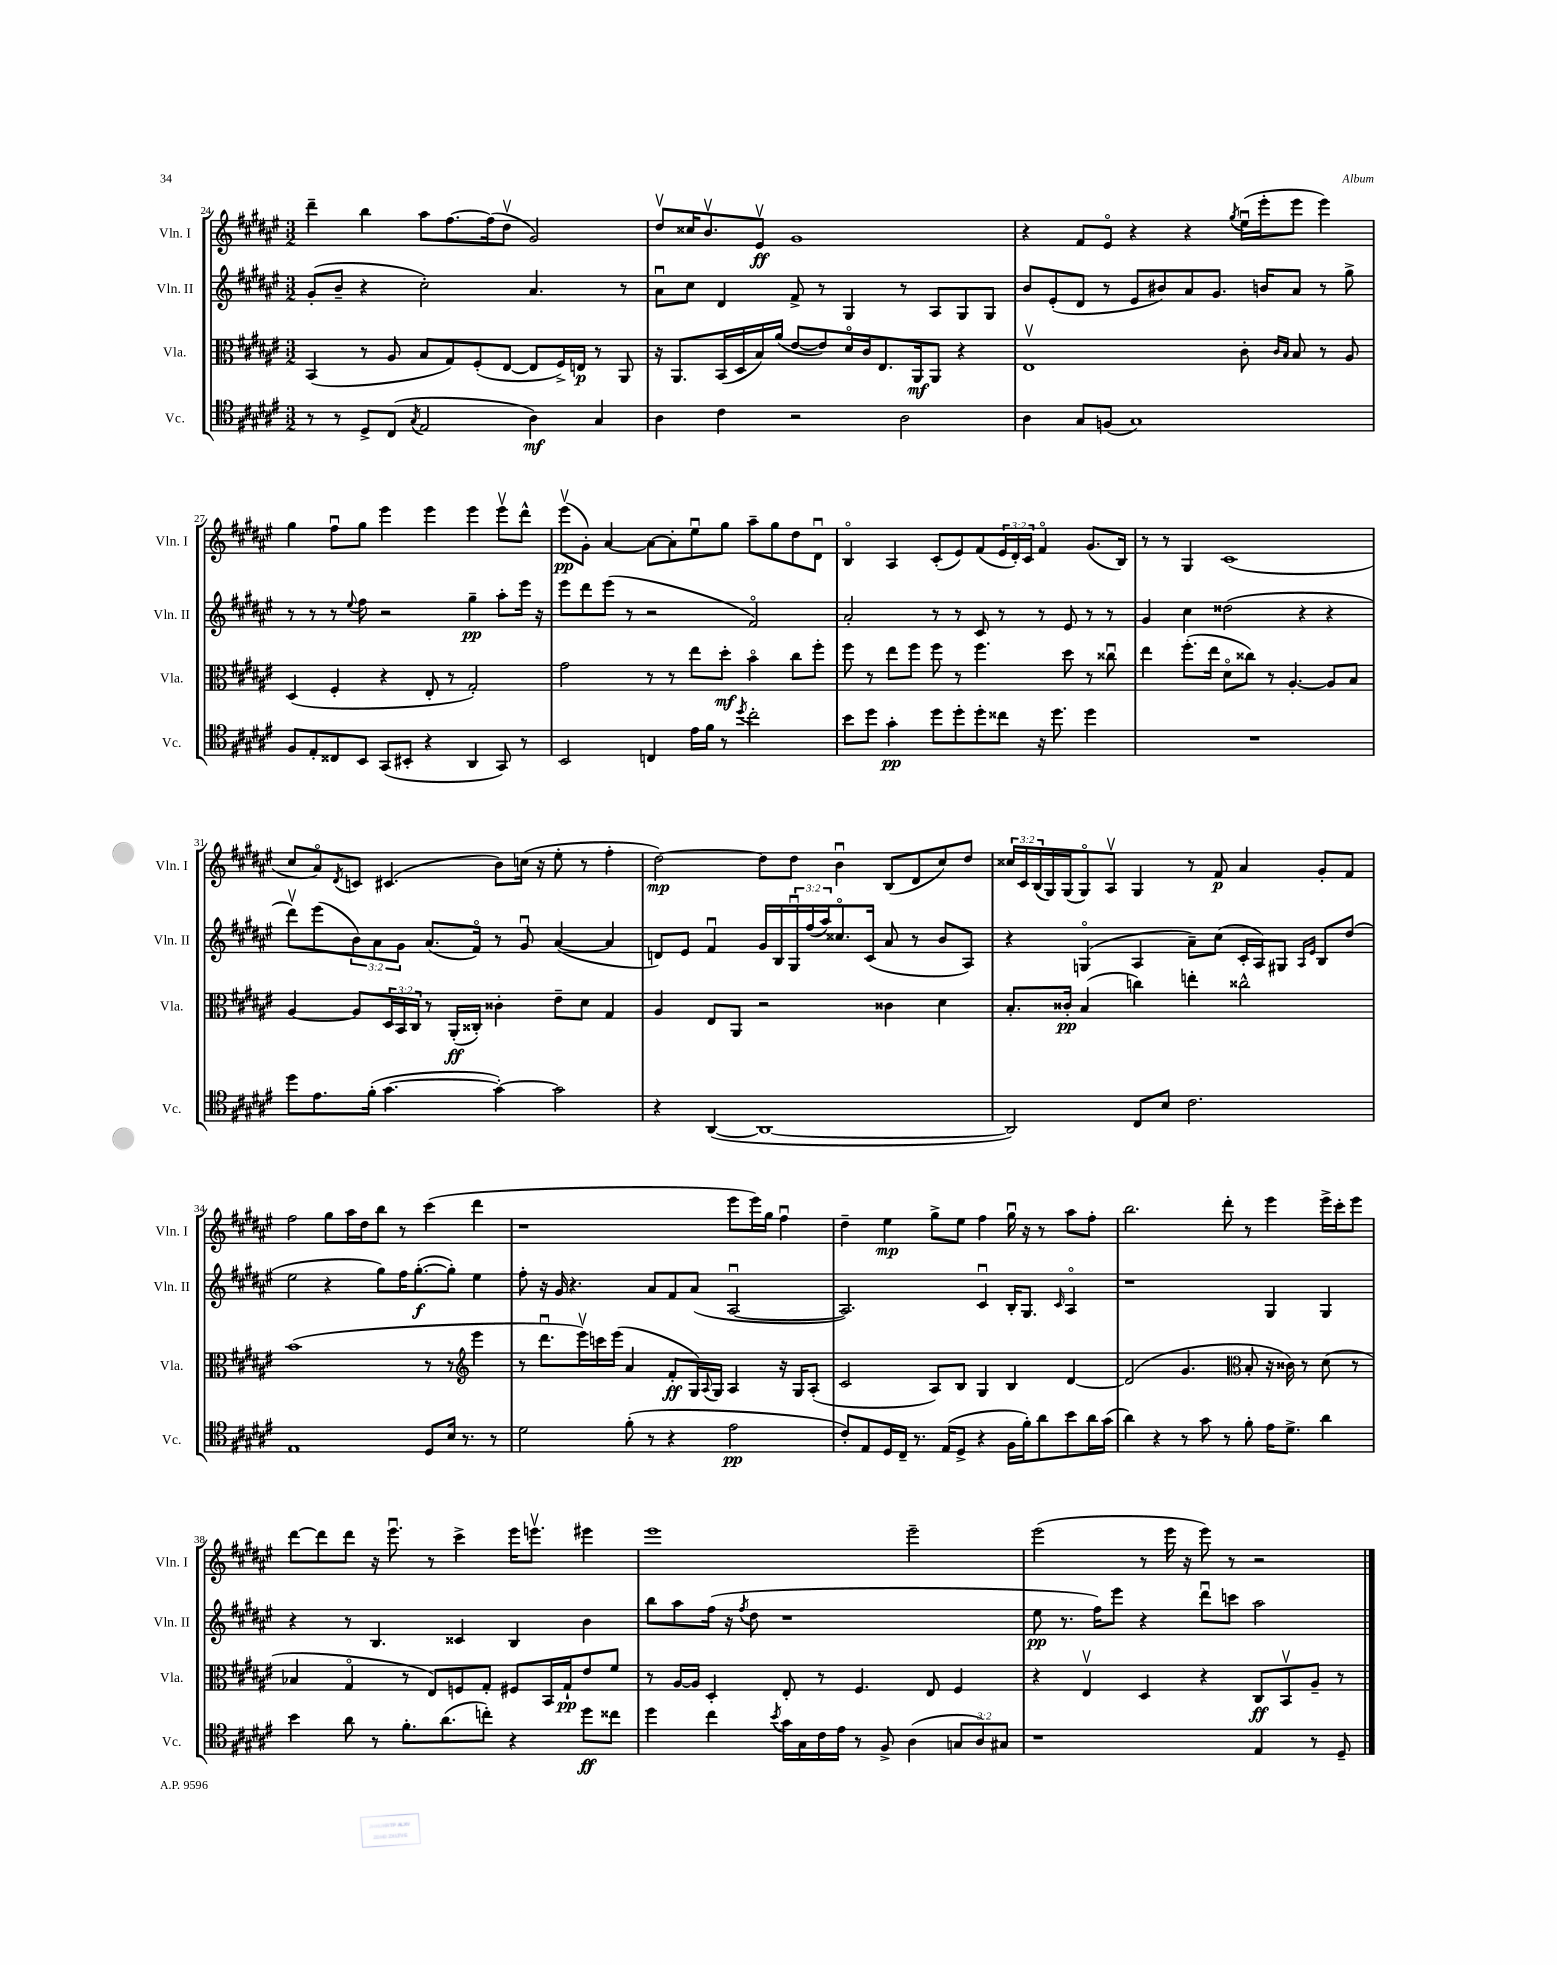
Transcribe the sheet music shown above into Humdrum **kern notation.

**kern	**kern	**kern	**kern
*staff4	*staff3	*staff2	*staff1
*clefC4	*clefC3	*clefG2	*clefG2
*k[f#c#g#d#a#e#]	*k[f#c#g#d#a#e#]	*k[f#c#g#d#a#e#]	*k[f#c#g#d#a#e#]
*M3/2	*M3/2	*M3/2	*M3/2
8r	(4BB/	(8g#'/L	4ddd#~\
8r	.	8b~/J	.
8D#^/L	8r	4r	4bb\
(8C#/J	8A#/	.	.
8qG#/	.	.	.
2E#/	8B/L	2cc#'\)	8aa#\L
.	8G#/)	.	[8.ff#\
.	(8F#'/	.	.
.	.	.	(16ff#\]k
.	[8E#/J	.	8dd#v\J
4A#\)	8E#/]L	4.a#/	2g#/)
.	16F#^/L)	.	.
.	16E/JJ	.	.
4G#/	8r	.	.
.	8AA#/	8r	.
=	=	=	=
4A#\	16r	8a#u\L	8dd#v/L
.	8.AA#/L	.	.
.	.	8cc#\J	16cc##/K
.	.	.	8.bv/
4c#\	(16BB/L	4d#/	.
.	16D#/	.	.
.	16B/)	.	8e#v/J
.	(16a#/JJ	.	.
2r	[8e#/L	8f#^/	1g#
.	8e#/])	8r	.
.	16d#o/L	4G#/	.
.	16c#/J	.	.
.	8.E#/	.	.
2A#\	.	8r	.
.	16AA#/k	.	.
.	8AA#/J	8A#/L	.
.	4r	8G#/	.
.	.	8G#/J	.
=	=	=	=
4A#\	1E#v	8b/L	4r
.	.	(8e#'/	.
8G#/L	.	8d#/J	8f#/L
(8F/J	.	8r	8e#o/J
1G#)	.	8e#/L	4r
.	.	8b#/)	.
.	.	8a#/	4r
.	.	8.g#/J	.
.	.	.	8qgg#/
.	8c#'\	.	(16ee#u\LL
.	.	16b/LK	16eee#'\J
.	16qqc#/LL	.	.
.	16qqB/JJ	.	.
.	8B/	8a#/J	8eee#\J
.	8r	8r	4eee#\)
.	8A#/	8gg#^\	.
=	=	=	=
8F#/L	(4D#/	8r	4gg#\
8E#'/	.	8r	.
8C##/	4F#'/	8r	8ff#u\L
.	.	8qqee#/	.
8BB/J	.	8ff#\	8gg#\J
(8GG#/L	4r	2r	4eee#\
8BB#'/J	.	.	.
4r	8E#'/	.	4eee#\
.	8r	.	.
4AA#/	2G#'/)	4gg#~\	4eee#\
8GG#/)	.	8aa#'\L	8eee#v\L
8r	.	16eee#\Jk	8ddd#^^\J
.	.	16r	.
=	=	=	=
2BB/	2g#\	8eee#\L	(8eee#v\L
.	.	8ddd#\	8g#'\J)
.	.	(8eee#\J	[4a#/
.	.	8r	.
4C/	8r	2r	8a#\_L
.	8r	.	8a#'\]
16e#\LL	8ee#\L	.	8ee#u\
16f#\JJ	.	.	.
8r	8dd#'\J	.	8gg#\J
8qdd#/	.	.	.
2cc#'\	4bo\	2f#o/)	8aa#~\L
.	.	.	8gg#\
.	8cc#\L	.	8dd#\
.	8ff#'\J	.	8d#u\J
=	=	=	=
8b\L	8ff#\	2a#'/	4Bo/
8dd#\J	8r	.	.
4g#'\	8ee#\L	.	4A#/
.	8ff#\J	.	.
8dd#\L	8ff#\	8r	(8c#'/L
8dd#'\	8r	8r	8e#/)
8dd#'\	4.ff#\	8c#/	(8f#/
8cc##\J	.	8r	24e#/L
.	.	.	24d#'/)
.	.	.	24c#/JJ
16r	.	8r	4f#o/
8.dd#\	.	.	.
.	8dd#\	8e#/	.
4dd#\	8r	8r	(8.g#/L
.	8cc##u\	8r	.
.	.	.	16B/Jk)
=	=	=	=
1.r	4ee#\	4g#/	8r
.	.	.	8r
.	(8.ff#'\L	4cc#\	4G#/
.	16ee#\Jk	.	.
.	8d#o\L	(2dd##\	(1c#
.	8cc##\J)	.	.
.	8r	.	.
.	[4.A#'/	.	.
.	.	4r	.
.	8A#/]L	4r	.
.	8B/J	.	.
=	=	=	=
8dd#\L	[4A#/	8ddd#v\L)	8cc#/L
8.e#\	.	(8eee#\	8a#o/)
.	.	.	8qd#/
.	8A#/]L	12b\)	8c/J
(16f#'\Jk	.	.	.
.	.	12a#\	.
[4.g#\	24D#/L	.	(4.c#/
.	24BB/	12g#\J	.
.	24C#/JJ	.	.
.	8r	(8.a#/L	.
.	(16AA#'/LL	.	.
.	16C##'/JJ)	16f#o/Jk)	.
4g#'\_)	4c##'\	8r	8b\L)
.	.	8g#u/	(16cc\Jk
.	.	.	16r
2g#\]	8e#~\L	([4a#/	8ee#'\
.	8d#\J	.	8r
.	4G#/	4a#/]	4ff#'\
=	=	=	=
4r	4A#/	8d/L)	[2dd#\)
.	.	8e#/J	.
([4AA#/	8E#/L	4f#u/	.
.	8AA#/J	.	.
1AA#_	2r	16g#/LL	8dd#\]L
.	.	16B/	.
.	.	24G#u/	8dd#\J
.	.	(24ff#/	.
.	.	24aa#/J)	.
.	.	8.cc##o/	4bu\
.	.	(16c#/Jk	.
.	4c##\	8a#/	(8B/L
.	.	8r	8d#/
.	4d#\	8b/L	8cc#/)
.	.	8A#/J)	8dd#/J
=	=	=	=
2AA#/])	8.B'/L	4r	24cc##/LL
.	.	.	24c#/
.	.	.	(24B/
.	.	.	16G#/)
.	16c##'/Jk	.	(16G#/J
.	(4B/	(4Go/	8G#o/)
.	.	.	8A#v/J
8C#/L	4cc\)	4A#/	4G#/
8B/J	.	.	.
2.c#\	4ee'\	8a#~\L)	8r
.	.	(8cc#\J	8f#/
.	2cc##^^\	16c#'/LL	4a#/
.	.	16A#/J)	.
.	.	8G#/J	.
.	.	16qqA#/LL	.
.	.	16qqe#/JJ	.
.	.	8B/L	8g#'/L
.	.	(8dd#/J	8f#/J
=	=	=	=
1E#	(1b	2ee#\	2ff#\
.	.	4r	8gg#\L
.	.	.	16aa#\L
.	.	.	16dd#\J
.	.	8gg#\L)	8bb\J
.	.	16ff#\K	8r
.	.	([8.gg#'\	.
8D#/L	8r	.	(4ccc#\
16B/Jk	8r	8gg#'\]J)	.
8.r	.	.	.
*	*clefG2	*	*
.	4eee#\	4ee#\	4ddd#\
8r	.	.	.
=	=	=	=
2d#\	8r	8ff#'\	1r
.	8.ddd#u\L	16r	.
.	.	16g#/	.
.	.	4.r	.
.	16eee#v\L)	.	.
.	16ccc\	.	.
.	(16eee#\JJ	.	.
(8f#'\	4a#/	.	.
8r	.	8a#/L	.
4r	8f#'/L	8f#/	.
.	16G#/L)	(8a#/J	.
.	8qqA#/	.	.
.	16G#/JJ	.	.
2e#\	4A#/	[2A#u/	8eee#\L
.	.	.	16eee#\L)
.	.	.	16gg#\JJ
.	16r	.	4ff#u\
.	16G#/LK	.	.
.	(8A#'/J	.	.
=	=	=	=
8c#'/L)	2c#/	2.A#/])	4dd#~\
8E#/	.	.	.
16D#/L	.	.	4ee#\
16C#~/JJ	.	.	.
8.r	.	.	.
.	8A#/L)	.	8gg#^\L
(16E#/LK	.	.	.
8D#^/J	8B/J	.	8ee#\J
4r	4G#/	4c#u/	4ff#\
16F#\LL	4B/	16B'/LK	16gg#u\
16f#'\J)	.	8.G#/J	16r
8a#\	.	.	8r
.	.	16qqc#/	.
8b\	[4d#/	4A#o/	8aa#\L
16a#\L	.	.	8ff#'\J
(16g#\JJ	.	.	.
=	=	=	=
4a#\)	(2d#/]	1r	2.bb\
4r	.	.	.
8r	4.g#/	.	.
8g#\	.	.	.
8r	.	.	8ddd#'\
*	*clefC3	*	*
8f#'\	8B'/	.	8r
16e#\LK	16r	4G#/	4eee#\
8.d#^\J	16c##\)	.	.
.	8r	.	.
4a#\	(8d#\	4G#/	16eee#^\LL
.	.	.	16ccc#'\J
.	8r	.	8eee#\J
=	=	=	=
4b\	4B-/	4r	[8ddd#\L
.	.	.	8ddd#\]
8a#\	4G#o/	8r	8ddd#\J
8r	.	4.B/	16r
.	.	.	8.eee#u\
8.f#'\L	8r	.	.
.	8E#/L)	.	8r
(8.a#\	.	.	.
.	8F/	4c##/	4ccc#^\
8cc'\J)	8G#'/J	.	.
4r	8F#/L	4B/	16eee#\LK
.	.	.	8.eeev\J
.	16BB/L	.	.
.	16G#`/J	.	.
8dd#\L	8e#/	4b\	4eee#\
8cc##\J	8f#/J	.	.
=	=	=	=
4dd#\	8r	8bb\L	1eee#
.	[16A#/LL	8aa#\	.
.	16A#/]JJ	.	.
4cc#\	4D#'/	(16ff#\Jk	.
.	.	16r	.
.	.	8qff#/	.
.	.	8dd#\	.
8qb/	.	.	.
16g#\LL	8E#'/	1r	.
16G#\	.	.	.
16c#\	8r	.	.
16e#\JJ	.	.	.
8r	4.F#/	.	.
8F#^/	.	.	.
(4A#\	.	.	2eee#~\
.	8E#/	.	.
12G/L	4F#/	.	.
12A#/)	.	.	.
12G#/J	.	.	.
=	=	=	=
1r	4r	8ee#\	(2eee#\
.	.	8.r	.
.	4E#v/	.	.
.	.	16ff#\LK)	.
.	.	8eee#\J	.
.	4D#/	4r	8r
.	.	.	16eee#\
.	.	.	16r
.	4r	8ddd#u\L	8eee#\)
.	.	8ccc\J	8r
4E#/	8C#/L	2aa#\	2r
.	8BBv/	.	.
8r	8A#~/J	.	.
8D#~/	8r	.	.
==	==	==	==
*-	*-	*-	*-
